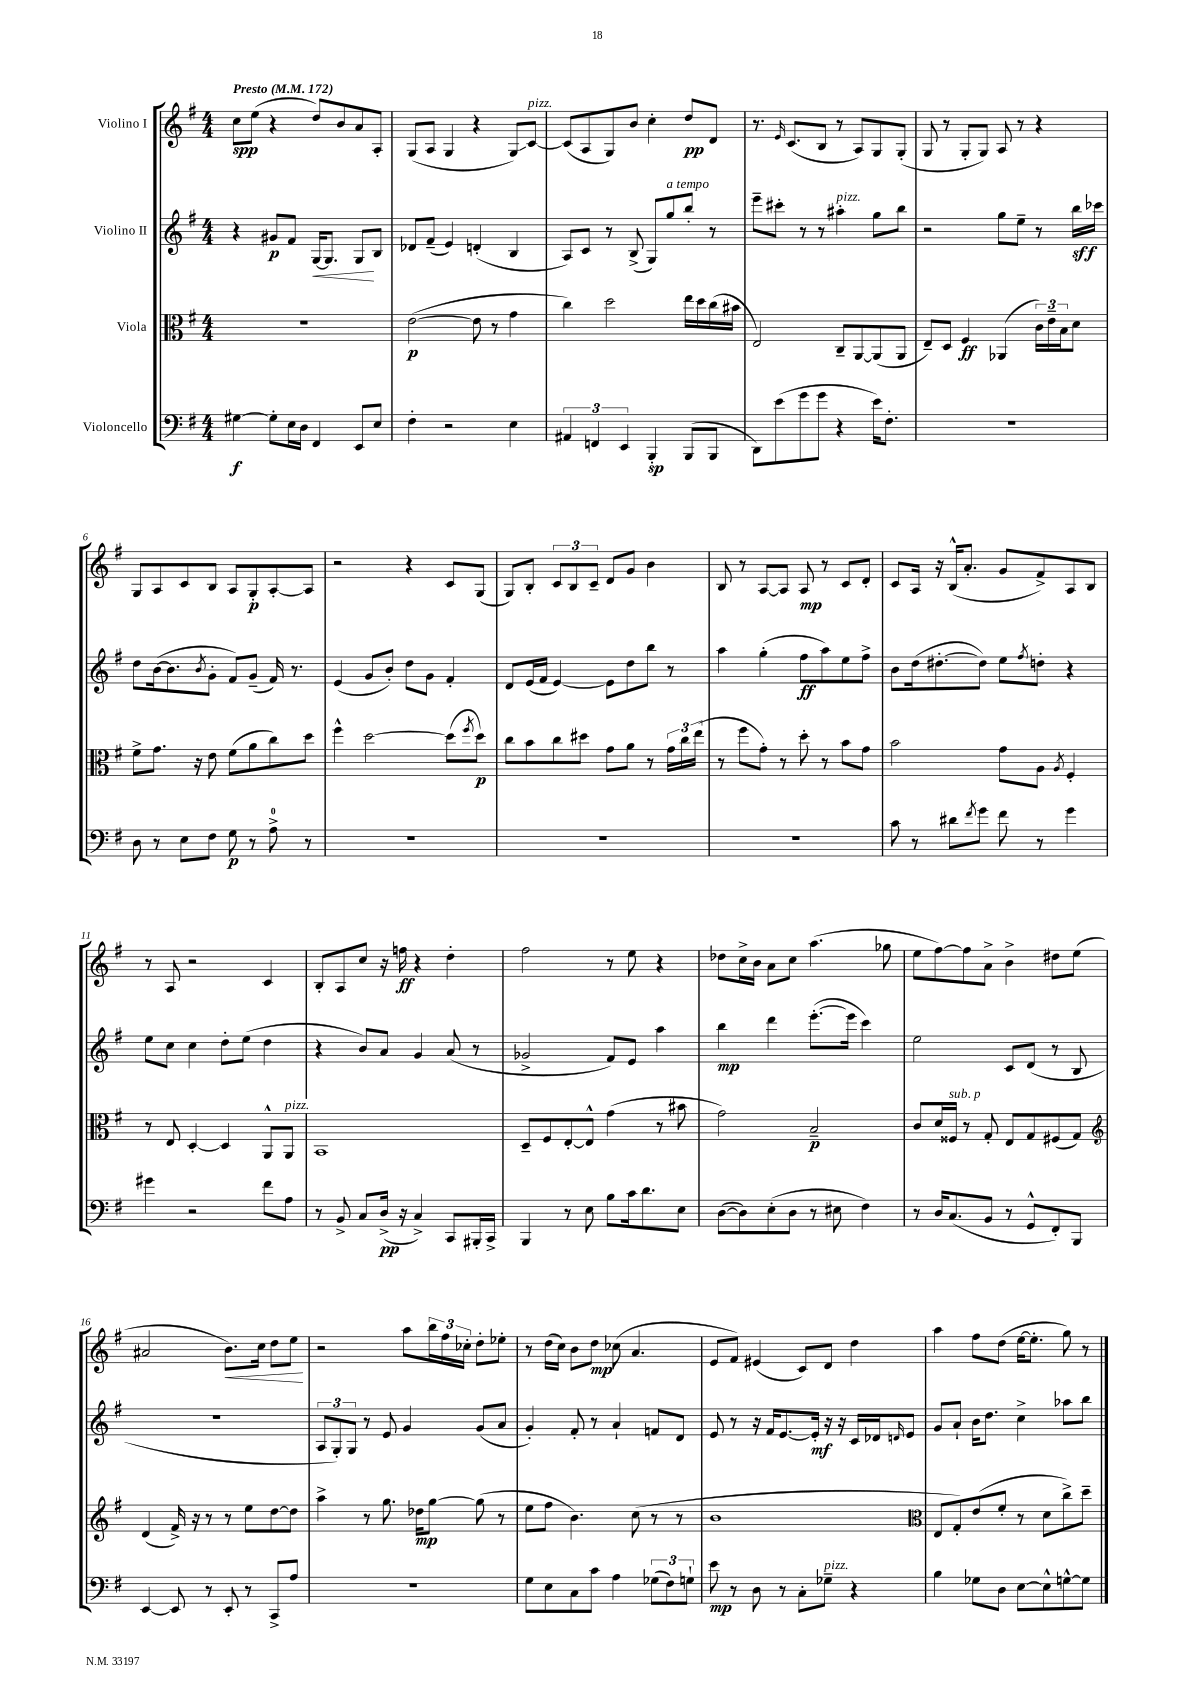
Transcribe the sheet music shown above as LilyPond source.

<<
\new StaffGroup <<
\new Staff = "s0" \with { instrumentName = "Violino I" } {
    \clef treble \key g \major \numericTimeSignature \time 4/4 \tempo "Presto" 4 = 172
    c''8\spp e''8( r4 d''8) b'8 a'8 a8-. |
    g8( a8 g4 r4 g8\glissando) c'8~^\markup { \italic "pizz." } |
    c'8( a8 g8) b'8 c''4-. d''8\pp d'8 |
    r8. \grace { e'16 } c'8.( b8 r8 a8) g8 g8-.( |
    g8 r8 g8-. g8) a8 r8 r4 |
    g8 a8 c'8 b8 a8 g8-.\p a8~-. a8 |
    r2 r4 c'8 g8( |
    g8) b8-. \tuplet 3/2 { c'8 b8 c'8-- } d'8 g'8 b'4 |
    b8 r8 a8~ a8 a8\mp r8 c'8 d'8-. |
    c'8 a16 r16 b16-^( a'8.-. g'8 fis'8->) a8 b8 |
    r8 a8 r2 c'4 |
    b8-. a8 c''8 r16 f''16\ff r4 d''4-. |
    fis''2 r8 e''8 r4 |
    des''8 c''16-> b'16 a'8 c''8 a''4.( ges''8 |
    e''8 fis''8~) fis''8 a'8-> b'4-> dis''8 e''8( |
    ais'2 b'8.\<) c''16 d''8 e''8\! |
    r2 a''8 \tuplet 3/2 { b''16 fis''16 ces''16-. } d''8-. ees''8-. |
    r8 d''16( c''16) b'8 d''8\mp ces''8( a'4. |
    e'8 fis'8) eis'4( c'8) d'8 d''4 |
    a''4 fis''8 d''8( e''16~ e''8.-. g''8) r8 \bar "|." |
}
\new Staff = "s1" \with { instrumentName = "Violino II" } {
    \clef treble \key g \major \numericTimeSignature \time 4/4
    r4 gis'8\p fis'8 g16~\< g8. g8\! b8 |
    des'8 fis'8--( e'4) d'4-.( b4 |
    a8) c'8 r8 b8->( g8) g''8^\markup { \italic "a tempo" } b''8-. r8 |
    e'''8-- cis'''8-. r8 r8 ais''4-.^\markup { \italic "pizz." } g''8 b''8 |
    r2 g''8 e''8-- r8 b''16\sff ces'''16 |
    d''8 b'16~( b'8. \acciaccatura { b'8 } g'8-. fis'8) g'8--( fis'16) r8. |
    e'4( g'8 b'8-.) d''8 g'8 fis'4-. |
    d'8 e'16( fis'16 e'4~) e'8 d''8 b''8 r8 |
    a''4 g''4-.( fis''8\ff a''8) e''8 fis''8-> |
    b'8 d''16( dis''8.~-. dis''8) e''8 \acciaccatura { fis''8 } d''8-. r4 |
    e''8 c''8 c''4 d''8-. e''8( d''4 |
    r4 b'8) a'8 g'4 a'8( r8 |
    ges'2-> fis'8) e'8 a''4 |
    b''4\mp d'''4 e'''8.~-.( e'''16 c'''4) |
    e''2 c'8 d'8( r8 b8 |
    R1 |
    \tuplet 3/2 { a8 g8-.) g8 } r8 e'8 g'4 g'8( a'8 |
    g'4-.) fis'8-. r8 a'4-! f'8 d'8 |
    e'8 r8 r16 fis'16 e'8.~ e'16-.\mf r16 r16 c'16 des'16 \grace { d'16 } e'8 |
    g'8 a'8-! b'16 d''8. c''4-> aes''8 b''8 \bar "|." |
}
\new Staff = "s2" \with { instrumentName = "Viola" } {
    \clef alto \key g \major \numericTimeSignature \time 4/4
    R1 |
    e'2~\p( e'8 r8 g'4 |
    c''4) d''2 e''16 d''16 c''16( bis'16 |
    e2) c8-- a,8~ a,8( a,8 |
    e8--) d8 fis4\ff aes,4( \tuplet 3/2 { c'16) e'16-- b16 } d'8 |
    fis'8-> g'8. r16 e'8 fis'8( a'8 c''8) d''8 |
    fis''4-^ d''2~ d''8( \acciaccatura { fis''8 } d''8\p) |
    c''8 b'8 c''8 dis''8 g'8 a'8 r8 \tuplet 3/2 { g'16 c''16 e''16( } |
    r8 fis''8 g'8-.) r8 d''8-. r8 b'8 g'8 |
    b'2 g'8 a8 \acciaccatura { a8 } fis4-. |
    r8 e8 d4~-. d4 a,8-^ a,8^\markup { \italic "pizz." } |
    b,1 |
    d8-- fis8 e8~-. e8-^ g'4( r8 bis'8 |
    g'2) b2--\p |
    c'8 d'16 fisis16^\markup { \italic "sub. p" } r8 g8-. e8 g8 fis8( g8) |
    \clef treble d'4( fis'16->) r16 r8 r8 e''8 d''8~ d''8 |
    a''4-> r8 g''8. des''16\mp g''8~ g''8( r8 |
    e''8 fis''8 b'4.) c''8( r8 r8 |
    b'1 |
    \clef alto e8 g8-.) e'8( fis'8-. r8 d'8 c''8->) d''8-- \bar "|." |
}
\new Staff = "s3" \with { instrumentName = "Violoncello" } {
    \clef bass \key g \major \numericTimeSignature \time 4/4
    gis4~\f gis8-. e16 d16 fis,4 e,8 e8 |
    fis4-. r2 e4 |
    \tuplet 3/2 { ais,4 f,4 e,4 } b,,4-.\sp b,,8( b,,8 |
    d,8) e'8( g'8 g'8 r4 e'16) fis8.-. |
    R1 |
    d8 r8 e8 fis8 g8\p r8 a8-0-> r8 |
    R1 |
    R1 |
    R1 |
    c'8 r8 dis'8 \acciaccatura { fis'8 } g'8 fis'8 r8 g'4 |
    gis'4 r2 fis'8 a8 |
    r8 b,8-> c8 d16->\pp( r16 c4->) c,8 bis,,16-. c,16-> |
    b,,4 r8 e8 b8 c'16 d'8. e8 |
    d8~( d8) e8-.( d8 r8 eis8 fis4) |
    r8 d16 c8.( b,8 r8 g,8-^ fis,8-.) b,,8 |
    e,4~ e,8 r8 e,8-. r8 c,8-> a8 |
    r1 |
    g8 e8 c8 c'8 a4 \tuplet 3/2 { ges8( fis8) g8-! } |
    e'8\mp r8 d8 r8 c8-. ges8--^\markup { \italic "pizz." } r4 |
    b4 ges8 d8 e8~ e8-^ g8~-^ g8 \bar "|." |
}
>>
>>
